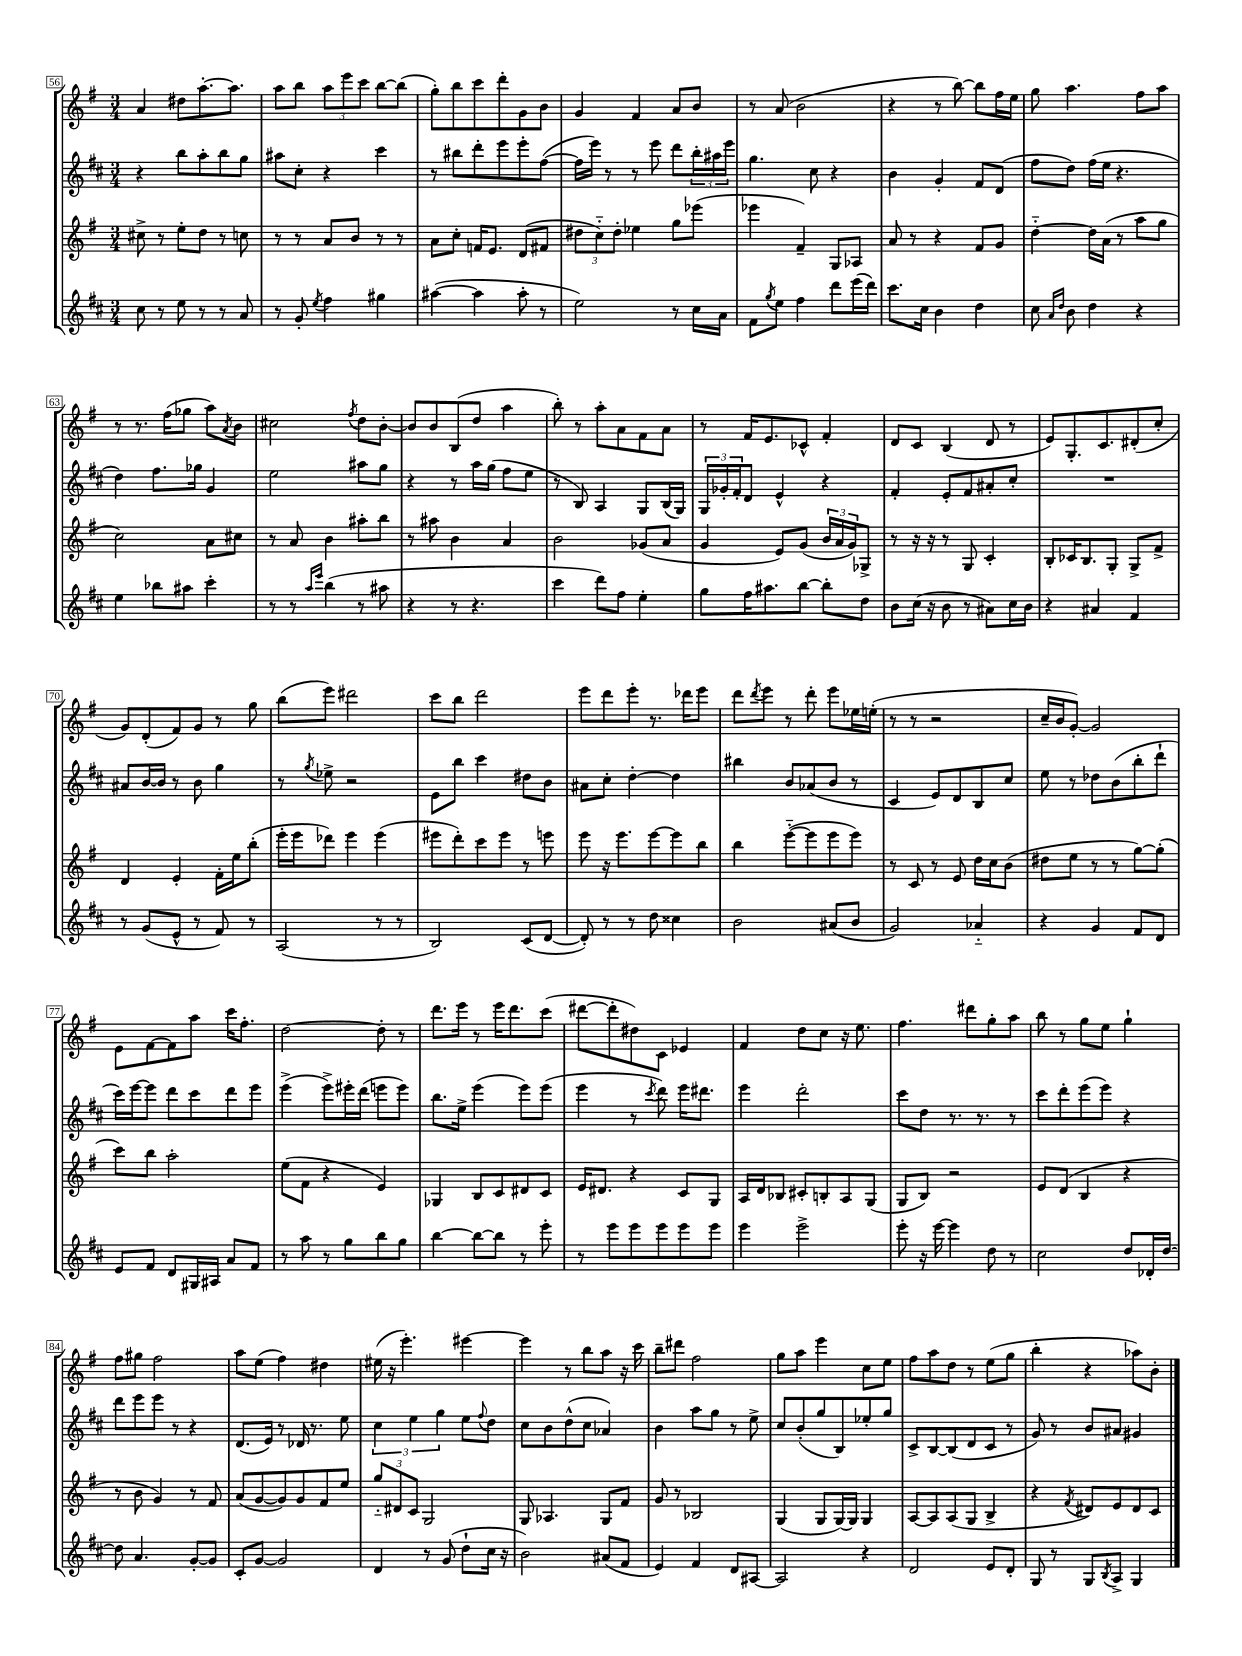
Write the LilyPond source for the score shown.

<<
\new StaffGroup <<
\new Staff = "s0" {
    \clef treble \key g \major \numericTimeSignature \time 3/4
    a'4 dis''8 a''8.~-. a''8. |
    a''8 b''8 \tuplet 3/2 { a''8 e'''8 c'''8 } b''8~ b''8( |
    g''8-.) b''8 c'''8 d'''8-. g'8 b'8 |
    g'4 fis'4 a'8 b'8 |
    r8 a'8( b'2 |
    r4 r8 b''8~) b''8 fis''16 e''16 |
    g''8 a''4. fis''8 a''8 |
    r8 r8. fis''16( ges''8 a''8) \acciaccatura { a'8 } b'8 |
    cis''2 \acciaccatura { fis''8 } d''8 b'8~-. |
    b'8 b'8 b8( d''8 a''4 |
    b''8-.) r8 a''8-. a'8 fis'8 a'8 |
    r8 fis'16 e'8. ces'8-^ fis'4-. |
    d'8 c'8 b4( d'8 r8 |
    e'8) g8.-. c'8. dis'8-.( c''8-. |
    g'8) d'8-.( fis'8) g'8 r8 g''8 |
    b''8( e'''8) dis'''2 |
    c'''8 b''8 d'''2 |
    e'''8 d'''8 e'''8-. r8. des'''16 e'''8 |
    d'''8 \acciaccatura { d'''8 } e'''8 r8 d'''8-. e'''8 ees''16 e''16-.( |
    r8 r8 r2 |
    c''16-- b'16 g'8~-.) g'2 |
    e'8 fis'8~ fis'8 a''8 c'''16 fis''8.-. |
    d''2~ d''8-. r8 |
    d'''8. e'''16 r8 e'''16 d'''8. c'''8( |
    dis'''8~ dis'''8-. dis''8) c'8 ees'4 |
    fis'4 d''8 c''8 r16 e''8. |
    fis''4. dis'''8 g''8-. a''8 |
    b''8 r8 g''8 e''8 g''4-! |
    fis''8 gis''8 fis''2 |
    a''8 e''8( fis''4) dis''4 |
    eis''16( r16 e'''4.-.) eis'''4~ |
    eis'''4 r8 b''8 a''8 r16 c'''16 |
    b''8-- dis'''8 fis''2 |
    g''8 a''8 e'''4 c''8 e''8 |
    fis''8 a''8 d''8 r8 e''8( g''8 |
    b''4-. r4 aes''8) b'8-. \bar "|." |
}
\new Staff = "s1" {
    \clef treble \key d \major \numericTimeSignature \time 3/4
    r4 b''8 a''8-. b''8 g''8 |
    ais''8 cis''8-. r4 cis'''4 |
    r8 bis''8 d'''8-. e'''8 e'''8-. fis''8~( |
    fis''16 e'''16) r8 r8 e'''8 d'''8 \tuplet 3/2 { b''16-. ais''16 e'''16 } |
    g''4. cis''8 r4 |
    b'4 g'4-. fis'8 d'8( |
    fis''8 d''8) fis''16( e''16 r4. |
    d''4) fis''8. ges''16 g'4 |
    e''2 ais''8 g''8 |
    r4 r8 a''16 g''16( fis''8 e''8 |
    r8 b8) a4 g8 b16( g16) |
    \tuplet 3/2 { g16 ges'16-. fis'16-. } d'8 e'4-^ r4 |
    fis'4-. e'8-. fis'8 ais'8-. cis''8-. |
    R2. |
    ais'8 b'16~ b'16 r8 b'8 g''4 |
    r8 \acciaccatura { g''8 } ees''8-> r2 |
    e'8 b''8 cis'''4 dis''8 b'8 |
    ais'8 cis''8-. d''4~-. d''4 |
    bis''4 b'8 aes'8( b'8 r8 |
    cis'4 e'8) d'8 b8 cis''8 |
    e''8 r8 des''8 b'8( b''8-. d'''8-! |
    cis'''16) e'''16~ e'''8 d'''8 cis'''8 d'''8 e'''8 |
    e'''4->( e'''8->) eis'''16-. d'''16( e'''8 e'''8) |
    b''8. e''16-> e'''4( e'''8) e'''8( |
    e'''4 r8 \acciaccatura { cis'''8 } d'''8) e'''16 dis'''8. |
    e'''4 d'''2-. |
    cis'''8 d''8 r8. r8. r8 |
    cis'''8 d'''8-. e'''8( e'''8) r4 |
    d'''8 e'''8 e'''8 r8 r4 |
    d'8.( e'16) r8 des'16 r8. e''8 |
    \tuplet 3/2 { cis''4 e''4 g''4 } e''8 \appoggiatura { fis''8 } d''8 |
    cis''8 b'8 d''8-^( cis''8 aes'4) |
    b'4 a''8 g''8 r8 e''8-> |
    cis''8 b'8-.( g''8 b8) ees''8-. g''8 |
    cis'8-> b8~ b8( d'8 cis'8 r8 |
    g'8) r8 b'8 ais'8 gis'4 \bar "|." |
}
\new Staff = "s2" {
    \clef treble \key g \major \numericTimeSignature \time 3/4
    cis''8-> r8 e''8-. d''8 r8 c''8 |
    r8 r8 a'8 b'8 r8 r8 |
    a'8 c''8-. f'16 e'8. d'8( fis'8 |
    \tuplet 3/2 { dis''8 c''8-_) dis''8-. } ees''4 g''8 ees'''8( |
    ees'''4 fis'4--) g8 aes8 |
    a'8 r8 r4 fis'8 g'8 |
    d''4~-_ d''16 a'16( r8 a''8 g''8 |
    c''2) a'8 cis''8 |
    r8 a'8 b'4 ais''8-. b''8 |
    r8 ais''8 b'4 a'4 |
    b'2 ges'8( a'8 |
    g'4 e'8) g'8( \tuplet 3/2 { b'16 a'16 g'16) } ges8-> |
    r8 r16 r16 r8 g8 c'4-. |
    b8-. ces'16 b8. g8-. g8-> fis'8-> |
    d'4 e'4-. fis'16-. e''16 b''8-.( |
    e'''16-. e'''16 des'''8) e'''4 e'''4( |
    eis'''8 d'''8-.) c'''8 eis'''8 r8 e'''8 |
    e'''8 r16 e'''8. e'''8~ e'''8 b''8 |
    b''4 e'''8~-_( e'''8 e'''8 e'''8) |
    r8 c'8 r8 e'8 d''16 c''16 b'8( |
    dis''8 e''8 r8 r8 g''8~) g''8-.( |
    c'''8) b''8 a''2-. |
    e''8( fis'8 r4 e'4) |
    ges4 b8 c'8 dis'8 c'8 |
    e'16 dis'8. r4 c'8 g8 |
    a16 d'16 bes8 cis'8-. b8-. a8 g8( |
    g8 b8) r2 |
    e'8 d'8( b4 r4 |
    r8 b'8 g'4) r8 fis'8 |
    a'8( g'8~ g'8) g'8 fis'8 e''8 |
    \tuplet 3/2 { g''8-_ dis'8 c'8 } g2 |
    g8 aes4. g8 fis'8 |
    g'8 r8 bes2 |
    g4( g8 g16~) g16 g4 |
    a8~ a8 a8( g8 b4-> |
    r4 \acciaccatura { fis'8 } dis'8) e'8 dis'8 c'8 \bar "|." |
}
\new Staff = "s3" {
    \clef treble \key d \major \numericTimeSignature \time 3/4
    cis''8 r8 e''8 r8 r8 a'8 |
    r8 g'8-. \acciaccatura { e''8 } fis''4 gis''4 |
    ais''4~( ais''4 ais''8-. r8 |
    e''2) r8 cis''16 a'16 |
    fis'8 \acciaccatura { g''8 } e''8 fis''4 d'''8 e'''16( d'''16) |
    cis'''8. cis''16 b'4 d''4 |
    cis''8 \grace { a'16 d''16 } b'8 d''4 r4 |
    e''4 bes''8 ais''8 cis'''4-. |
    r8 r8 \grace { a''16 e'''16 } b''4( r8 ais''8 |
    r4 r8 r4. |
    cis'''4 d'''8) fis''8 e''4-. |
    g''8 fis''16 ais''8. b''8~ b''8-. d''8 |
    b'8 cis''16( r16 b'8 r8 ais'8) cis''16 b'16 |
    r4 ais'4 fis'4 |
    r8 g'8( e'8-^ r8 fis'8) r8 |
    a2( r8 r8 |
    b2) cis'8( d'8~ |
    d'8-.) r8 r8 d''8 cisis''4 |
    b'2 ais'8( b'8 |
    g'2) aes'4-_ |
    r4 g'4 fis'8 d'8 |
    e'8 fis'8 d'8 gis16 ais16 a'8 fis'8 |
    r8 a''8 r8 g''8 b''8 g''8 |
    b''4~ b''8~ b''8 r8 e'''8-. |
    r8 e'''8 e'''8 e'''8 e'''8 e'''8 |
    e'''4 e'''2-> |
    e'''8-. r16 e'''16~ e'''4 d''8 r8 |
    cis''2 d''8 des'16-. d''16~ |
    d''8 a'4. g'8~-. g'8 |
    cis'8-. g'8~ g'2 |
    d'4 r8 g'8( d''8-! cis''16 r16 |
    b'2) ais'8( fis'8 |
    e'4) fis'4 d'8 ais8~ |
    ais2 r4 |
    d'2 e'8 d'8-. |
    g8 r8 g8 \acciaccatura { b8 } a8-> g4 \bar "|." |
}
>>
>>
\layout { \context { \Score currentBarNumber = #56 \override BarNumber.stencil = #(make-stencil-boxer 0.1 0.3 ly:text-interface::print) } }
